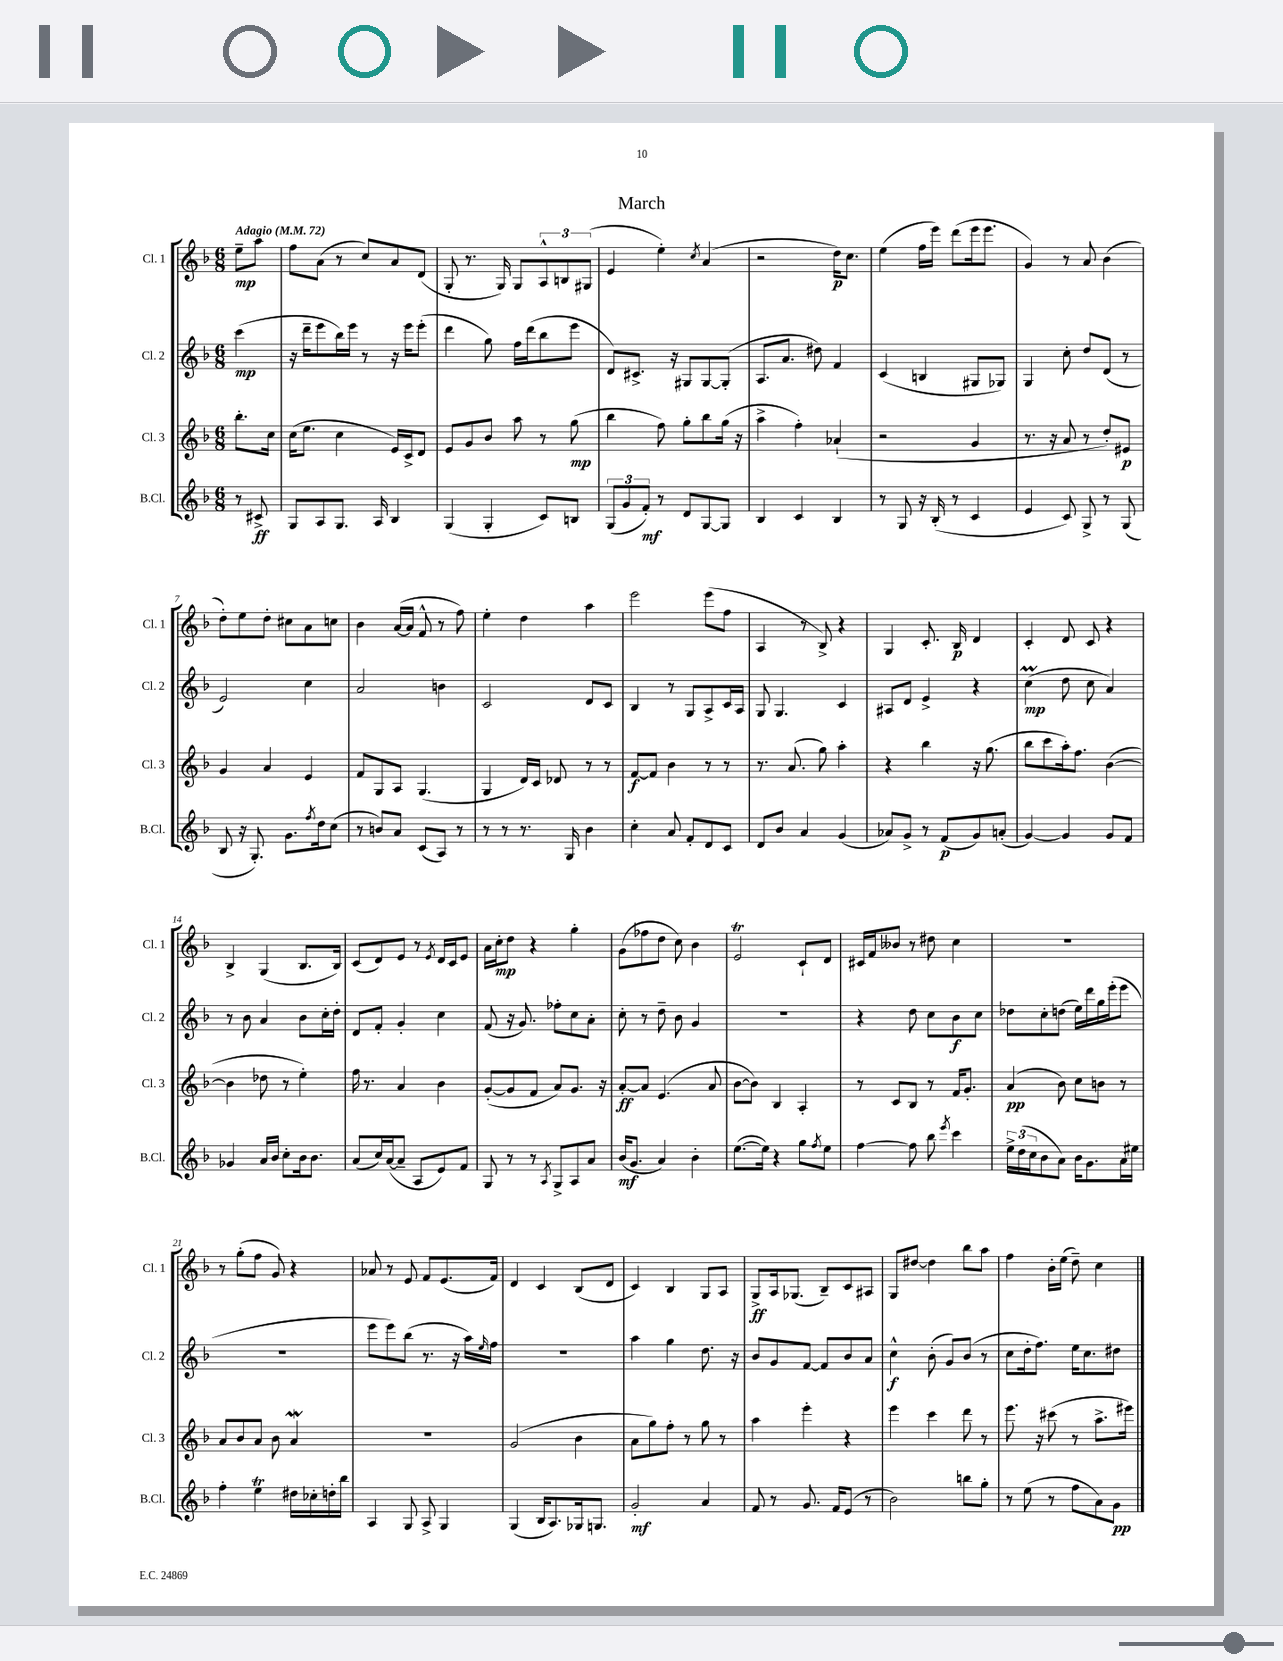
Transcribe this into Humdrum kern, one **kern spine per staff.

**kern	**dynam	**kern	**dynam	**kern	**dynam	**kern	**dynam
*part4	*part4	*part3	*part3	*part2	*part2	*part1	*part1
*staff4	*staff4	*staff3	*staff3	*staff2	*staff2	*staff1	*staff1
*I"B.Cl.	*	*I"Cl. 3	*	*I"Cl. 2	*	*I"Cl. 1	*
*I'B.Cl.	*	*I'Cl. 3	*	*I'Cl. 2	*	*I'Cl. 1	*
*clefG2	*	*clefG2	*	*clefG2	*	*clefG2	*
*k[b-]	*	*k[b-]	*	*k[b-]	*	*k[b-]	*
*M6/8	*	*M6/8	*	*M6/8	*	*M6/8	*
*MM72	*	*MM72	*	*MM72	*	*MM72	*
=	=	=	=	=	=	=	=
!	!	!	!	!	!	!LO:TX:a:B:t=Adagio	!
8r	.	8.bb-'\L	.	(4ccc\	mp	8ee~\L	mp
8c#X^/	ff	.	.	.	.	8aa\J	.
.	.	16cc\Jk	.	.	.	.	.
=1	=1	=1	=1	=1	=1	=1	=1
8G/L	.	(16cc\KL	.	16r	.	8ff\L	.
.	.	8.ee\J	.	16ddd~\KL	.	.	.
8A/	.	.	.	8eee\	.	(8a\J	.
8.G/J	.	4cc\	.	16bb-\L)	.	8r	.
.	.	.	.	16eee\JJ	.	.	.
.	.	.	.	8r	.	8cc/L)	.
16A/	.	.	.	.	.	.	.
4B-/	.	16e/LL)	.	16r	.	8a/	.
.	.	16c^/J	.	16eee\KL	.	.	.
.	.	8d/J	.	(8eee'\J	.	(8d/J	.
=2	=2	=2	=2	=2	=2	=2	=2
(4G/	.	8e/L	.	4ddd\	.	8G'/	.
.	.	8g/	.	.	.	8.r	.
4G'/	.	8b-/J	.	8gg\)	.	.	.
.	.	.	.	.	.	16G/)	.
.	.	8aa\	.	16ff\LL	.	8G/L	.
.	.	.	.	(16ddd\J	.	.	.
8c/L)	.	8r	.	8bb-\	.	12A^^/	.
.	.	.	.	.	.	12Bn/	.
8Bn/J	.	(8gg\	mp	8eee\J	.	.	.
.	.	.	.	.	.	(12G#X/J	.
=3	=3	=3	=3	=3	=3	=3	=3
(12G/L	.	4bb-\	.	8d/L)	.	4e/	.
12g/	.	.	.	.	.	.	.
.	.	.	.	8.c#X^/J	.	.	.
12f'/J)	mf	.	.	.	.	.	.
8r	.	8ff\)	.	.	.	4ee'\)	.
.	.	.	.	16r	.	.	.
8d/L	.	8gg'\L	.	8G#X/L	.	.	.
.	.	.	.	.	.	8qcc/	.
[8G/	.	8bb-\	.	[8G#/	.	(4a/	.
8G/J]	.	(16gg\Jk	.	(8G#'/J]	.	.	.
.	.	16r	.	.	.	.	.
=4	=4	=4	=4	=4	=4	=4	=4
4B-/	.	4aa^\	.	8.A/L	.	2r	.
.	.	.	.	8.a/J	.	.	.
4c/	.	4ff'\)	.	.	.	.	.
.	.	.	.	8dd#X\)	.	.	.
4B-/	.	(4a-X`/	.	4f/	.	16dd\KL)	p
.	.	.	.	.	.	8.cc\J	.
=5	=5	=5	=5	=5	=5	=5	=5
8r	.	2r	.	(4c/	.	(4ee\	.
8G/	.	.	.	.	.	.	.
16r	.	.	.	4Bn/	.	16ff\LL	.
(16B-'/	.	.	.	.	.	16eee\JJ)	.
8r	.	.	.	.	.	(8ddd\L	.
4c/	.	4g/	.	8G#X/L	.	16eee\k	.
.	.	.	.	.	.	8.eee\J	.
.	.	.	.	8G-X/J)	.	.	.
=6	=6	=6	=6	=6	=6	=6	=6
4e/	.	8.r	.	4G/	.	4g/)	.
.	.	16r	.	.	.	.	.
8c/)	.	8a/	.	8cc'\	.	8r	.
8G^/	.	8r	.	8dd/L	.	8a/	.
8r	.	8dd'/L)	.	(8d/J	.	(4b-\	.
(8G/	.	8e#X/J	p	8r	.	.	.
!!LO:LB:g=z
=7	=7	=7	=7	=7	=7	=7	=7
8B-/	.	4g/	.	2e/)	.	8dd'\L)	.
16r	.	.	.	.	.	8ee\	.
8.G'/)	.	.	.	.	.	.	.
.	.	4a/	.	.	.	8dd'\J	.
8.g\L	.	.	.	.	.	8cc#X\L	.
.	.	4e/	.	4cc\	.	8a\	.
8qff/	.	.	.	.	.	.	.
16dd\k	.	.	.	.	.	.	.
(8cc\J	.	.	.	.	.	8ccn\J	.
=8	=8	=8	=8	=8	=8	=8	=8
8r	.	8f/L	.	2a/	.	4b-\	.
8bn/L)	.	8G/	.	.	.	.	.
8a/J	.	8A/J	.	.	.	([16a/LL	.
.	.	.	.	.	.	16a/JJ]	.
(8c/L	.	(4.G/	.	.	.	8f^^/	.
8A/J)	.	.	.	4bn\	.	8r	.
8r	.	.	.	.	.	8ff\)	.
=9	=9	=9	=9	=9	=9	=9	=9
8r	.	4G/	.	2c/	.	4ee'\	.
8r	.	.	.	.	.	.	.
8.r	.	16d/LL)	.	.	.	4dd\	.
.	.	16c/JJ	.	.	.	.	.
.	.	8d-X/	.	.	.	.	.
16G/	.	.	.	.	.	.	.
4b-\	.	8r	.	8d/L	.	4aa\	.
.	.	8r	.	8c/J	.	.	.
=10	=10	=10	=10	=10	=10	=10	=10
4cc'\	.	[8f/L	f	4B-/	.	2eee\	.
.	.	8f/J]	.	.	.	.	.
8a/	.	4b-\	.	8r	.	.	.
8f'/L	.	.	.	8G/L	.	.	.
8d/	.	8r	.	8A^/	.	(8eee\L	.
8c/J	.	8r	.	16c/L	.	8ff\J	.
.	.	.	.	16A/JJ	.	.	.
=11	=11	=11	=11	=11	=11	=11	=11
8d/L	.	8.r	.	8G/	.	4A/	.
8b-/J	.	.	.	4.G/	.	.	.
.	.	(8.a/	.	.	.	.	.
4a/	.	.	.	.	.	8r	.
.	.	8gg\)	.	.	.	8B-^/)	.
(4g/	.	4aa'\	.	4c/	.	4r	.
=12	=12	=12	=12	=12	=12	=12	=12
8a-X/L)	.	4r	.	8A#X/L	.	4G/	.
8g^/J	.	.	.	8d/J	.	.	.
8r	.	4bb-\	.	4e^/	.	8.c'/	.
(8f/L	p	.	.	.	.	.	.
.	.	.	.	.	.	16B-/	p
8g/)	.	16r	.	4r	.	4d/	.
.	.	(8.gg\	.	.	.	.	.
(8an'/J	.	.	.	.	.	.	.
=13	=13	=13	=13	=13	=13	=13	=13
[4g/)	.	8bb-\L	.	(4ccM\	mp	4c'/	.
.	.	8ccc\	.	.	.	.	.
4g/]	.	16aa'\k)	.	8dd\	.	8d/	.
.	.	8.ff\J	.	.	.	.	.
.	.	.	.	8cc\	.	8c/	.
8g/L	.	([4b-\	.	4a/)	.	4r	.
8f/J	.	.	.	.	.	.	.
!!LO:LB:g=z
=14	=14	=14	=14	=14	=14	=14	=14
4g-X/	.	4b-\]	.	8r	.	4B-^/	.
.	.	.	.	8b-\	.	.	.
16a/LL	.	8dd-X\	.	4a/	.	(4G/	.
16b-/JJ	.	.	.	.	.	.	.
8cc'\L	.	8r	.	.	.	.	.
16b-\k	.	4ee'\)	.	8b-\L	.	8.B-/L	.
8.b-\J	.	.	.	.	.	.	.
.	.	.	.	16cc'\L	.	.	.
.	.	.	.	16dd'\JJ	.	16B-/Jk)	.
=15	=15	=15	=15	=15	=15	=15	=15
(8a/L	.	16ff\	.	8d/L	.	(8c/L	.
.	.	8.r	.	.	.	.	.
16cc/L)	.	.	.	8f'/J	.	8d/)	.
([16a/J	.	.	.	.	.	.	.
8a~/J]	.	4a/	.	4g'/	.	8e/J	.
8A/L	.	.	.	.	.	8r	.
.	.	.	.	.	.	8qe/	.
8e/)	.	4b-\	.	4cc\	.	16d/LL	.
.	.	.	.	.	.	16c/J	.
8f/J	.	.	.	.	.	8e/J	.
=16	=16	=16	=16	=16	=16	=16	=16
8G/	.	([8g'/L	.	(8f/	.	16a\LL	.
.	.	.	.	.	.	16cc'\J	mp
8r	.	8g/]	.	16r	.	8dd\J	.
.	.	.	.	8.g/)	.	.	.
8r	.	8f/J	.	.	.	4r	.
8qA/	.	.	.	.	.	.	.
8G^/L	.	8a/L)	.	8ff-X'\L	.	.	.
8A/	.	8.g/J	.	8cc\	.	4gg'\	.
8a/J	.	.	.	8a'\J	.	.	.
.	.	16r	.	.	.	.	.
=17	=17	=17	=17	=17	=17	=17	=17
(16b-/KL	mf	[8a'/L	ff	8cc'\	.	(8g\L	.
8.g/J	.	.	.	.	.	.	.
.	.	8a/J]	.	8r	.	8ff-X\	.
4a/)	.	(4.e/	.	8dd~\	.	8dd\J	.
.	.	.	.	8b-\	.	8cc\)	.
4b-'\	.	.	.	4g/	.	4b-\	.
.	.	8a/	.	.	.	.	.
=18	=18	=18	=18	=18	=18	=18	=18
([8.ee\L	.	[8b-\L	.	2.r	.	2et/	.
.	.	8b-\J])	.	.	.	.	.
16ee\Jk])	.	.	.	.	.	.	.
4r	.	4B-/	.	.	.	.	.
8gg\L	.	4A'/	.	.	.	8c`/L	.
8qff/	.	.	.	.	.	.	.
8ee\J	.	.	.	.	.	8d/J	.
=19	=19	=19	=19	=19	=19	=19	=19
[4ff\	.	8r	.	4r	.	16c#X/LL	.
.	.	.	.	.	.	16f/J	.
.	.	8c/L	.	.	.	8b--X/J	.
8ff\]	.	8B-/J	.	8dd\	.	8r	.
8bb-\	.	8r	.	8cc\L	.	8dd#X\	.
8qeee/	.	.	.	.	.	.	.
4ccc\	.	16f/KL	.	8b-\	f	4cc\	.
.	.	8.g'/J	.	.	.	.	.
.	.	.	.	8cc\J	.	.	.
=20	=20	=20	=20	=20	=20	=20	=20
24ee^\LL	.	(4a/	pp	8dd-X\L	.	2.r	.
(24dd\	.	.	.	.	.	.	.
24cc\J	.	.	.	.	.	.	.
8b-\	.	.	.	8cc'\	.	.	.
8a\J)	.	8b-\)	.	(8ddn\J	.	.	.
16b-\KL	.	8cc\L	.	16ee\LL)	.	.	.
8.g\	.	.	.	16ddd\	.	.	.
.	.	8bn\J	.	16gg\	.	.	.
.	.	.	.	(16eee'\J	.	.	.
16a\L	.	8r	.	8eee\J	.	.	.
16ee#X\JJ	.	.	.	.	.	.	.
!!LO:LB:g=z
=21	=21	=21	=21	=21	=21	=21	=21
4ff'\	.	8a/L	.	2.r	.	8r	.
.	.	8b-/	.	.	.	(8gg'\L	.
4eet\	.	8a/J	.	.	.	8ff\J	.
.	.	8b-\	.	.	.	8g/)	.
16dd#X\LL	.	4aW/	.	.	.	4r	.
16cc-X'\	.	.	.	.	.	.	.
16ddn'\	.	.	.	.	.	.	.
16bb-\JJ	.	.	.	.	.	.	.
=22	=22	=22	=22	=22	=22	=22	=22
4A/	.	2.r	.	8eee\L	.	8a-X/	.
.	.	.	.	8eee\)	.	8r	.
8G/	.	.	.	(8bb-\J	.	8e/	.
8A^/	.	.	.	8.r	.	8f/L	.
4G/	.	.	.	.	.	(8.e/	.
.	.	.	.	16r	.	.	.
.	.	.	.	16aa\LL)	.	.	.
.	.	.	.	16qqee/	.	.	.
.	.	.	.	16ff\JJ	.	16f/Jk)	.
=23	=23	=23	=23	=23	=23	=23	=23
(4G/	.	(2g/	.	2.r	.	4d/	.
16B-/KL	.	.	.	.	.	4c/	.
8.A/)	.	.	.	.	.	.	.
16G-X/k	.	4b-\	.	.	.	(8B-/L	.
8.Gn/J	.	.	.	.	.	.	.
.	.	.	.	.	.	8d/J	.
=24	=24	=24	=24	=24	=24	=24	=24
2g'/	mf	8a\L	.	4aa\	.	4c/)	.
.	.	8gg\)	.	.	.	.	.
.	.	8ff'\J	.	4gg\	.	4B-/	.
.	.	8r	.	.	.	.	.
4a/	.	8gg\	.	8.dd\	.	8G/L	.
.	.	8r	.	.	.	8A/J	.
.	.	.	.	16r	.	.	.
=25	=25	=25	=25	=25	=25	=25	=25
8f/	.	4aa\	.	8b-/L	.	8G^/L	ff
8r	.	.	.	8g/	.	16A/k	.
.	.	.	.	.	.	(8.G-X/J	.
8.g/	.	4eee'\	.	[8f/J	.	.	.
.	.	.	.	8f/L]	.	8B-~/L)	.
16f/KL	.	.	.	.	.	.	.
(8e/J	.	4r	.	8b-/	.	8c/	.
8r	.	.	.	8a/J	.	8A#X/J	.
=26	=26	=26	=26	=26	=26	=26	=26
2b-\)	.	4eee\	.	4cc^^\	f	8G/L	.
.	.	.	.	.	.	[8dd#X/J	.
.	.	4ccc\	.	(8b-'\	.	4dd#\]	.
.	.	.	.	8g/L)	.	.	.
8bbn\L	.	8ddd\	.	(8b-/J	.	8bb-\L	.
8gg'\J	.	8r	.	8r	.	8aa\J	.
=27	=27	=27	=27	=27	=27	=27	=27
8r	.	8.eee\	.	8cc\L	.	4ff\	.
(8ee\	.	.	.	16dd'\k	.	.	.
.	.	16r	.	8.ff\J)	.	.	.
8r	.	(8ccc#X\	.	.	.	16b-'\LL	.
.	.	.	.	.	.	(16ee\JJ	.
8ff\L	.	8r	.	16ee\KL	.	8dd~\)	.
.	.	.	.	8.cc\	.	.	.
8a\)	.	8.aa^\L	.	.	.	4cc\	.
8g\J	pp	.	.	8dd#X\J	.	.	.
.	.	16eee#X\Jk)	.	.	.	.	.
==	==	==	==	==	==	==	==
*-	*-	*-	*-	*-	*-	*-	*-
